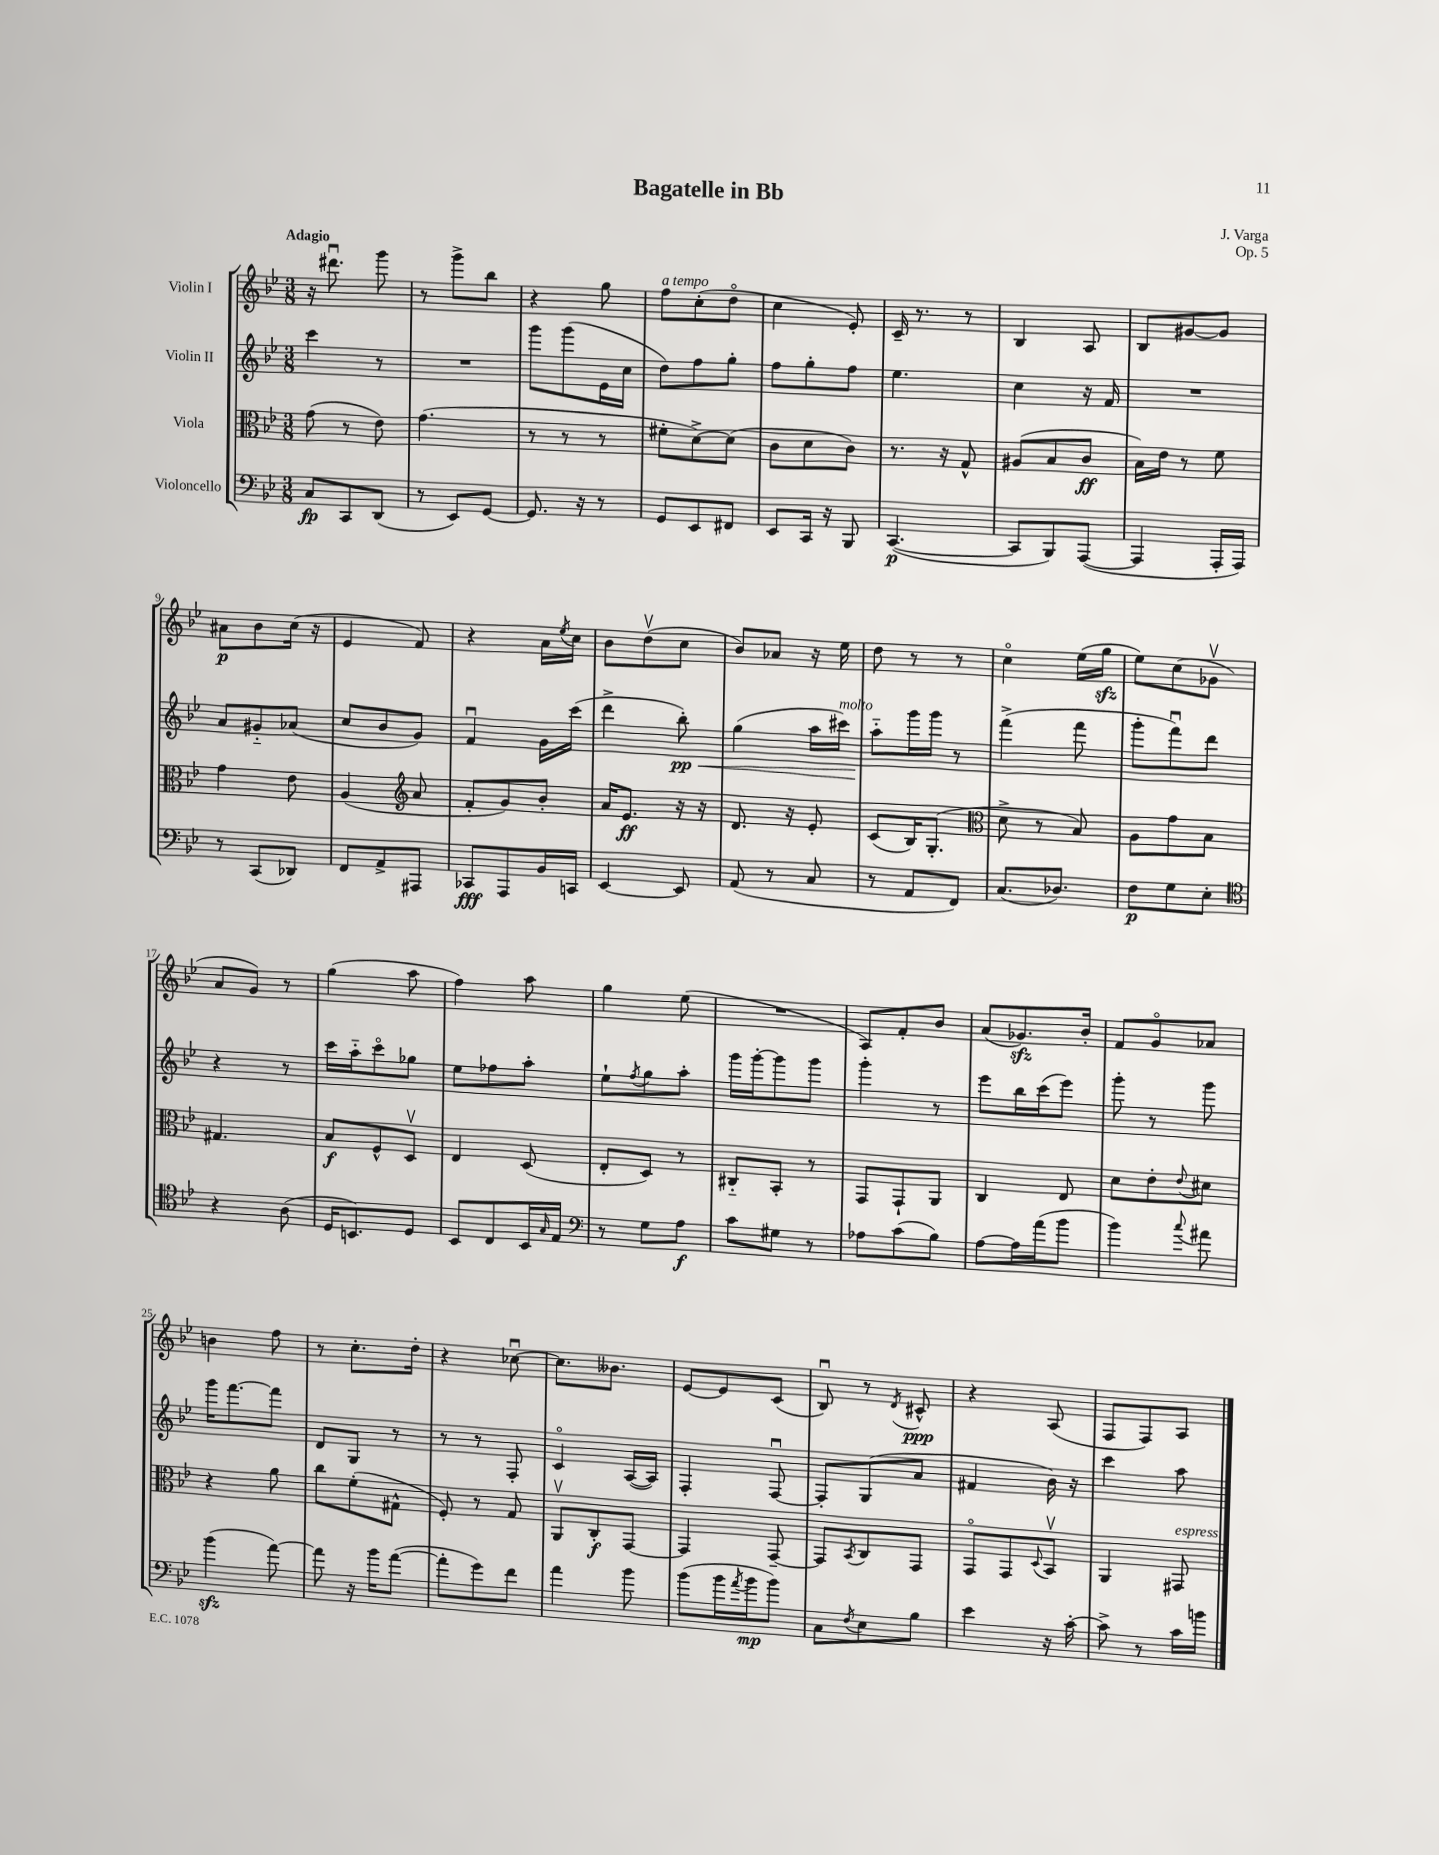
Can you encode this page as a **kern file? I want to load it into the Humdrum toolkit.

**kern	**dynam	**kern	**dynam	**kern	**dynam	**kern	**dynam
*part4	*part4	*part3	*part3	*part2	*part2	*part1	*part1
*staff4	*staff4	*staff3	*staff3	*staff2	*staff2	*staff1	*staff1
*I"Violoncello	*	*I"Viola	*	*I"Violin II	*	*I"Violin I	*
*clefF4	*	*clefC3	*	*clefG2	*	*clefG2	*
*k[b-e-]	*	*k[b-e-]	*	*k[b-e-]	*	*k[b-e-]	*
*M3/8	*	*M3/8	*	*M3/8	*	*M3/8	*
=1	=1	=1	=1	=1	=1	=1	=1
!	!	!	!	!	!	!LO:TX:a:B:t=Adagio	!
8C/L	fp	(8g\	.	4ccc\	.	16r	.
.	.	.	.	.	.	8.ddd#Xu\	.
8CC/	.	8r	.	.	.	.	.
(8DD/J	.	8e-\)	.	8r	.	8ggg\	.
=2	=2	=2	=2	=2	=2	=2	=2
8r	.	(4.g\	.	4.r	.	8r	.
8EE-/L)	.	.	.	.	.	8ggg^\L	.
[8GG/J	.	.	.	.	.	8bb-\J	.
=3	=3	=3	=3	=3	=3	=3	=3
8.GG/]	.	8r	.	8ggg\L	.	4r	.
.	.	8r	.	(8ggg\	.	.	.
16r	.	.	.	.	.	.	.
8r	.	8r	.	16e-\L	.	8gg\	.
.	.	.	.	16cc\JJ	.	.	.
=4	=4	=4	=4	=4	=4	=4	=4
!	!	!	!	!	!	!LO:TX:a:i:t=a tempo	!
8GG/L	.	8f#X'\L	.	8dd\L)	.	8ff\L	.
8EE-/	.	[8d^\)	.	8ff\	.	(8cc'\	.
8FF#X/J	.	(8d\J]	.	8gg'\J	.	8dd\J	.
=5	=5	=5	=5	=5	=5	=5	=5
8EE-/L	.	8c\L	.	8ff\L	.	4cc\	.
16CC/Jk	.	8d\	.	8gg'\	.	.	.
16r	.	.	.	.	.	.	.
8BBB-/	.	8c\J)	.	8ff\J	.	8e-'/)	.
=6	=6	=6	=6	=6	=6	=6	=6
([4.CC/	p	8.r	.	4.ee-\	.	16c~/	.
.	.	.	.	.	.	8.r	.
.	.	16r	.	.	.	.	.
.	.	8G^^/	.	.	.	8r	.
=7	=7	=7	=7	=7	=7	=7	=7
8CC/L]	.	(8A#X/L	.	4cc\	.	4B-/	.
8BBB-/)	.	8B-/	.	.	.	.	.
([8AAA/J	.	8c/J	ff	16r	.	8A/	.
.	.	.	.	16f/	.	.	.
=8	=8	=8	=8	=8	=8	=8	=8
4AAA/]	.	16B-\LL)	.	4.r	.	8B-/L	.
.	.	16e-\JJ	.	.	.	.	.
.	.	8r	.	.	.	[8g#X/	.
16AAA'/LL	.	8f\	.	.	.	8g#/J]	.
16AAA/JJ)	.	.	.	.	.	.	.
!!LO:LB:g=z
=9	=9	=9	=9	=9	=9	=9	=9
8r	.	4g\	.	8a/L	.	8a#X\L	p
(8CC/L	.	.	.	8g#X/	.	8b-\	.
8DD-X/J)	.	8e-\	.	(8a-X/J	.	(16cc\Jk	.
.	.	.	.	.	.	16r	.
=10	=10	=10	=10	=10	=10	=10	=10
8FF/L	.	(4A/	.	8cc/L	.	4e-/	.
8AA^/	.	.	.	8b-/	.	.	.
*	*	*clefG2	*	*	*	*	*
8AAA#X/J	.	8a/	.	8g/J)	.	8f/)	.
=11	=11	=11	=11	=11	=11	=11	=11
8CC-X/L	fff	8f'/L	.	4fu/	.	4r	.
8AAA/	.	8g/)	.	.	.	.	.
16BB-/L	.	8b-'/J	.	16g\LL	.	16a\LL	.
.	.	.	.	.	.	8qee-/	.
16CCn/JJ	.	.	.	(16ccc\JJ	.	16cc\JJ	.
=12	=12	=12	=12	=12	=12	=12	=12
[4EE-/	.	16a/KL	.	4ddd^\	.	8b-\L	.
.	.	8.e-/J	ff	.	.	.	.
.	.	.	.	.	.	(8ddv\	.
!	!	!	!	!	!LO:HP:b	!	!
8EE-/]	.	16r	.	8bb-'\)	< pp	8cc\J	.
.	.	16r	.	.	.	.	.
=13	=13	=13	=13	=13	=13	=13	=13
(8AA/	.	8.d/	.	(4gg\	.	8b-/L)	.
8r	.	.	.	.	.	8a-X/J	.
.	.	16r	.	.	.	.	.
8C/	.	8e-'/	.	16aa\LL	.	16r	.
!	!	!	!	!LO:TX:a:i:t=molto	!	!	!
.	.	.	.	16ccc#X\JJ)	.	16ee-\	.
=14	=14	=14	=14	=14	=14	=14	=14
8r	.	(8c/L	.	8aa\L	.	8dd\	.
8AA/L	.	16B-/K)	.	16ggg\L	[	8r	.
.	.	(8.G'/J	.	16ggg\JJ	.	.	.
8FF/J)	.	.	.	8r	.	8r	.
=15	=15	=15	=15	=15	=15	=15	=15
*	*	*clefC3	*	*	*	*	*
(8.C/L	.	8d^\	.	(4fff^\	.	4cc\	.
.	.	8r	.	.	.	.	.
8.D-X/J)	.	.	.	.	.	.	.
.	.	8B-/)	.	8fff\	.	(16ee-\LL	.
.	.	.	.	.	.	16ggzz\JJ	.
=16	=16	=16	=16	=16	=16	=16	=16
8F\L	p	8A\L	.	8ggg'\L	.	8ee-\L)	.
8G\	.	8g\	.	8fffu\)	.	(8cc\	.
8E-'\J	.	8B-\J	.	8ddd\J	.	8g-Xv\J	.
!!LO:LB:g=z
=17	=17	=17	=17	=17	=17	=17	=17
*clefC4	*	*	*	*	*	*	*
4r	.	4.G#X/	.	4r	.	8a/L	.
.	.	.	.	.	.	8g/J)	.
(8A\	.	.	.	8r	.	8r	.
=18	=18	=18	=18	=18	=18	=18	=18
16D/KL	.	8B-/L	f	16ccc\LL	.	(4gg\	.
8.BBn/)	.	.	.	16aa\J	.	.	.
.	.	8F^^/	.	8ccc\	.	.	.
8D/J	.	8Dv/J	.	8gg-X\J	.	8aa\	.
=19	=19	=19	=19	=19	=19	=19	=19
8BB-/L	.	4E-/	.	8ee-\L	.	4ff\)	.
8C/	.	.	.	8ff-X\	.	.	.
16BB-/L	.	(8D/	.	8aa'\J	.	8aa\	.
16qqG/	.	.	.	.	.	.	.
16E-/JJ	.	.	.	.	.	.	.
=20	=20	=20	=20	=20	=20	=20	=20
*clefF4	*	*	*	*	*	*	*
8r	.	8E-'/L	.	8ee-`\L	.	4gg\	.
.	.	.	.	8qff/	.	.	.
8G\L	.	8D/J)	.	8gg\	.	.	.
8A\J	f	8r	.	8aa'\J	.	(8ee-\	.
=21	=21	=21	=21	=21	=21	=21	=21
8c\L	.	8C#X/L	.	16ggg\LL	.	4.r	.
.	.	.	.	[16ggg'\J	.	.	.
8G#X\J	.	8BB-'/J	.	8ggg\]	.	.	.
8r	.	8r	.	8ggg\J	.	.	.
=22	=22	=22	=22	=22	=22	=22	=22
8A-X\L	.	8GG/L	.	4ggg'\	.	8A/L)	.
(8c\	.	8GG`/	.	.	.	8f'/	.
8B-\J)	.	8AA/J	.	8r	.	8b-/J	.
=23	=23	=23	=23	=23	=23	=23	=23
[8A\L	.	4C/	.	8eee-\L	.	(8a/L	.
16A\L]	.	.	.	16bb-\L	.	8.g-Xzz/)	.
(16a\J	.	.	.	(16ccc\J	.	.	.
8b-\J	.	8E-/	.	8eee-\J)	.	.	.
.	.	.	.	.	.	16b-'/Jk	.
=24	=24	=24	=24	=24	=24	=24	=24
4b-\)	.	8d\L	.	8ggg'\	.	8f/L	.
.	.	8e-'\	.	8r	.	8g/	.
8qqcc/	.	8qqe-/	.	.	.	.	.
8a#X\	.	8d#X\J	.	8ggg\	.	8a-X/J	.
!!LO:LB:g=z
=25	=25	=25	=25	=25	=25	=25	=25
(4b-zz\	.	4r	.	16ggg\KL	.	4bn\	.
.	.	.	.	[8.fff\	.	.	.
[8a\)	.	8a\	.	8fff\J]	.	8ff\	.
=26	=26	=26	=26	=26	=26	=26	=26
8a\]	.	8cc\L	.	8d/L	.	8r	.
16r	.	(8f'\	.	8G/J	.	8.cc'\L	.
16b-\KL	.	.	.	.	.	.	.
([8a\J	.	8G#X^^\J	.	8r	.	.	.
.	.	.	.	.	.	16dd'\Jk	.
=27	=27	=27	=27	=27	=27	=27	=27
8a'\L]	.	8F'/)	.	8r	.	4r	.
8g\)	.	8r	.	8r	.	.	.
8f\J	.	8G/	.	8F'/	.	[8cc-Xu\	.
=28	=28	=28	=28	=28	=28	=28	=28
4a\	.	8AAv/L	.	4c/	.	8.cc-\L]	.
.	.	8C'/	f	.	.	.	.
.	.	.	.	.	.	8.b--X\J	.
8b-\	.	[8GG/J	.	([16A/LL	.	.	.
.	.	.	.	16A/JJ])	.	.	.
=29	=29	=29	=29	=29	=29	=29	=29
(8b-\L	.	4GG/]	.	4F'/	.	[8e-/L	.
16b-\L	.	.	.	.	.	8e-/]	.
8qa/	.	.	.	.	.	.	.
16b-\J	mp	.	.	.	.	.	.
8b-\J)	.	[8GG~/	.	[8Fu/	.	(8c/J	.
=30	=30	=30	=30	=30	=30	=30	=30
8C\L	.	8GG/L]	.	8F'/L]	.	8B-u/)	.
8qF/	.	8qBB-/	.	.	.	.	.
8E-\	.	8C/	.	(8G/	.	8r	.
.	.	.	.	.	.	8qd/	.
8B-\J	.	8GG/J	.	8a/J	.	8c#X^^/	ppp
=31	=31	=31	=31	=31	=31	=31	=31
4e-\	.	8GG/L	.	4f#X/	.	4r	.
.	.	8GG/	.	.	.	.	.
.	.	8qqD/	.	.	.	.	.
16r	.	8BB-v/J	.	16b-\)	.	(8A/	.
[16c'\	.	.	.	16r	.	.	.
=32	=32	=32	=32	=32	=32	=32	=32
8c^\]	.	4AA/	.	4ccc\	.	8F/L	.
8r	.	.	.	.	.	8F/)	.
!	!	!LO:TX:a:i:t=espress.	!	!	!	!	!
16c\LL	.	8GG#X/	.	8aa\	.	8A/J	.
16bn\JJ	.	.	.	.	.	.	.
==	==	==	==	==	==	==	==
*-	*-	*-	*-	*-	*-	*-	*-
